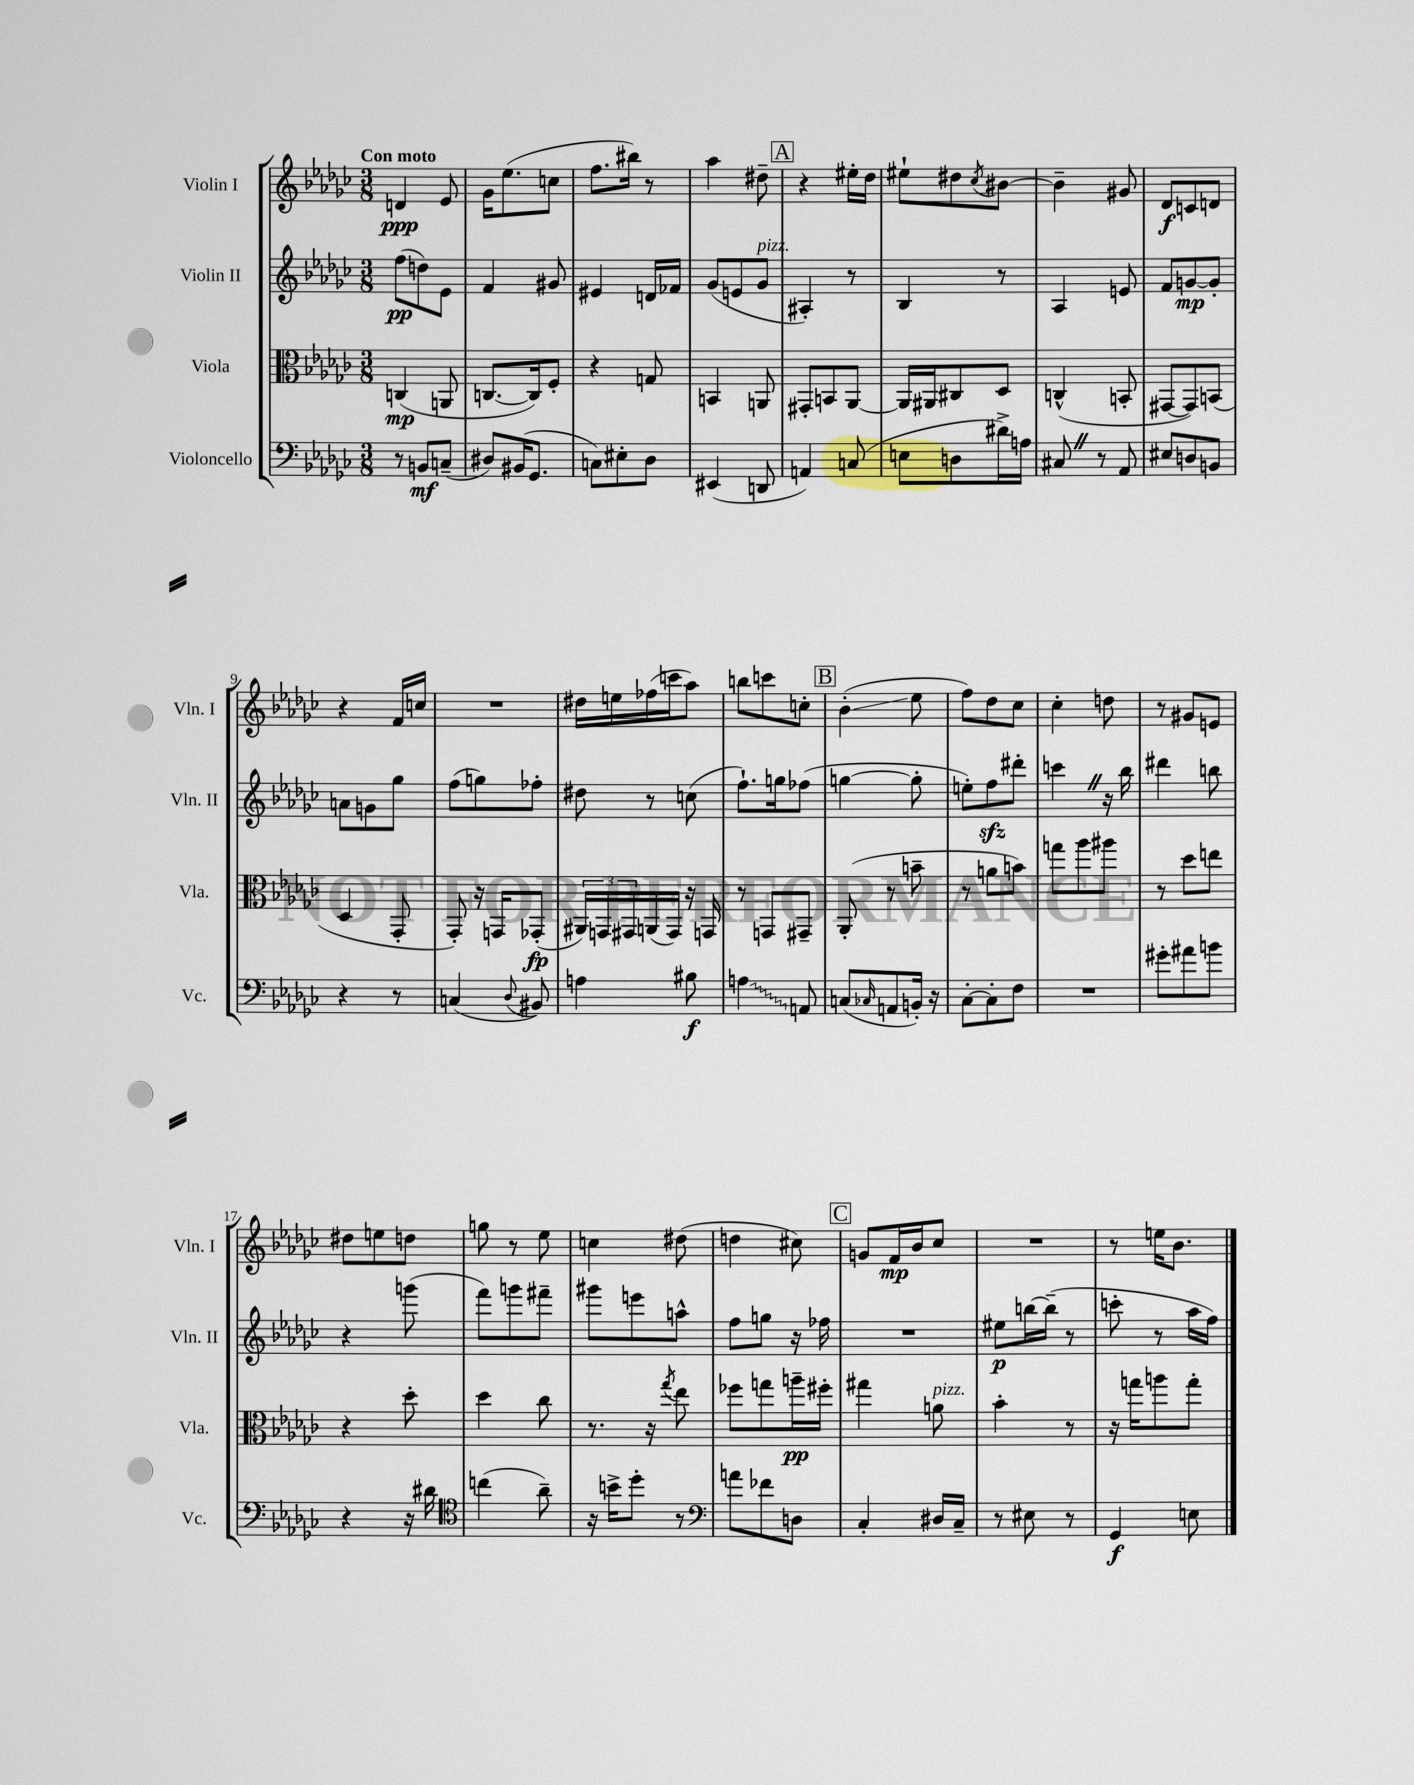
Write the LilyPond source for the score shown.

<<
\new StaffGroup <<
\new Staff = "s0" \with { instrumentName = "Violin I" shortInstrumentName = "Vln. I" } {
    \clef treble \key ges \major \numericTimeSignature \time 3/8 \tempo "Con moto"
    d'4\ppp ees'8 |
    ges'16 ees''8.( c''8 |
    f''8. bis''16) r8 |
    aes''4 dis''8-- |
    \mark \markup { \box "A" } r4 eis''16-. des''16 |
    eis''8-! dis''8 \acciaccatura { ces''8 } bis'8~ |
    bis'4-- gis'8 |
    des'8\f c'8 d'8 |
    r4 f'16 c''16 |
    R4. |
    dis''16 e''16 fes''16( c'''16 aes''8) |
    b''8 c'''8 c''8-. |
    \mark \markup { \box "B" } bes'4-.\glissando( ees''8 |
    f''8) des''8 ces''8 |
    ces''4-. d''8 |
    r8 gis'8 e'8 |
    dis''8 e''8 d''8 |
    g''8 r8 ees''8 |
    c''4 dis''8( |
    d''4 cis''8) |
    \mark \markup { \box "C" } g'8 f'16\mp bes'16 ces''8 |
    R4. |
    r8 e''16 bes'8. \bar "|." |
}
\new Staff = "s1" \with { instrumentName = "Violin II" shortInstrumentName = "Vln. II" } {
    \clef treble \key ges \major \numericTimeSignature \time 3/8
    f''8\pp( d''8) ees'8 |
    f'4 gis'8 |
    eis'4 d'16 fes'16 |
    ges'8( e'8 ges'8^\markup { \italic "pizz." } |
    \mark \markup { \box "A" } ais4-.) r8 |
    bes4 r8 |
    aes4 e'8 |
    f'8 g'8~\mp g'8-. |
    a'8 g'8 ges''8 |
    f''8( g''8) fes''8-. |
    dis''8 r8 c''8( |
    f''8.-!) g''16 fes''8( |
    \mark \markup { \box "B" } g''4~ g''8-. |
    e''8-.) f''8\sfz dis'''8-. |
    c'''4 \once \override BreathingSign.text = \markup { \musicglyph "scripts.caesura.straight" } \breathe r16 bes''16 |
    dis'''4 b''8 |
    r4 g'''8( |
    f'''8) g'''8 fis'''8-- |
    gis'''8 e'''8 a''8-^ |
    f''8 g''8 r16 fes''16 |
    \mark \markup { \box "C" } R4. |
    eis''8\p b''16~ b''16--( r8 |
    c'''8-. r8 aes''16 f''16) \bar "|." |
}
\new Staff = "s2" \with { instrumentName = "Viola" shortInstrumentName = "Vla." } {
    \clef alto \key ges \major \numericTimeSignature \time 3/8
    c4\mp( a,8 |
    c8.~ c16) f8-. |
    r4 g8 |
    b,4 a,8 |
    \mark \markup { \box "A" } gis,8-. b,8 aes,8~ |
    aes,16 ais,16 cis8 des8 |
    c4-^( b,8-. |
    gis,8~ gis,8) b,8( |
    des4 ges,8-. |
    ges,8-.) r16 g,16 ges,8-.\fp( |
    \tuplet 3/2 { ais,16) g,16 gis,16 } a,16( gis,16) r16 g,16 |
    r8 g,8 gis,8-- |
    \mark \markup { \box "B" } aes,8-.( r8 b'8-- |
    r8 a'8 b'8) |
    g''8 aes''8 ais''8 |
    r8 des''8 e''8 |
    r4 des''8-. |
    des''4 ces''8 |
    r8. r16 \acciaccatura { ges''8 } ees''8 |
    fes''8 g''8 a''16--\pp fis''16-. |
    \mark \markup { \box "C" } gis''4 a'8^\markup { \italic "pizz." } |
    bes'4-. r8 |
    r16 g''16 a''8 g''8-. \bar "|." |
}
\new Staff = "s3" \with { instrumentName = "Violoncello" shortInstrumentName = "Vc." } {
    \clef bass \key ges \major \numericTimeSignature \time 3/8
    r8 b,8\mf c8--( |
    dis8) bis,16( ges,8. |
    c8) eis8-. des8 |
    eis,4( d,8 |
    \mark \markup { \box "A" } a,4) c8( |
    e8 d8 dis'16->) a16 |
    cis8 \once \override BreathingSign.text = \markup { \musicglyph "scripts.caesura.straight" } \breathe r8 aes,8 |
    eis8 d8 b,8 |
    r4 r8 |
    c4( \appoggiatura { des8 } bis,8) |
    a4 bis8\f |
    \once \override Glissando.style = #'zigzag a4\glissando a,8 |
    \mark \markup { \box "B" } c8( \grace { ces16 } a,8 b,16-.) r16 |
    ces8~-. ces8-. f8 |
    R4. |
    gis'8-. ais'8 b'8 |
    r4 r16 dis'16 |
    \clef tenor c''4( aes'8--) |
    r16 b'16-> des''8-. r8 |
    \clef bass a'8 fes'8 d8 |
    \mark \markup { \box "C" } ces4-. dis16 ces16-- |
    r8 eis8 r8 |
    ges,4\f e8 \bar "|." |
}
>>
>>
